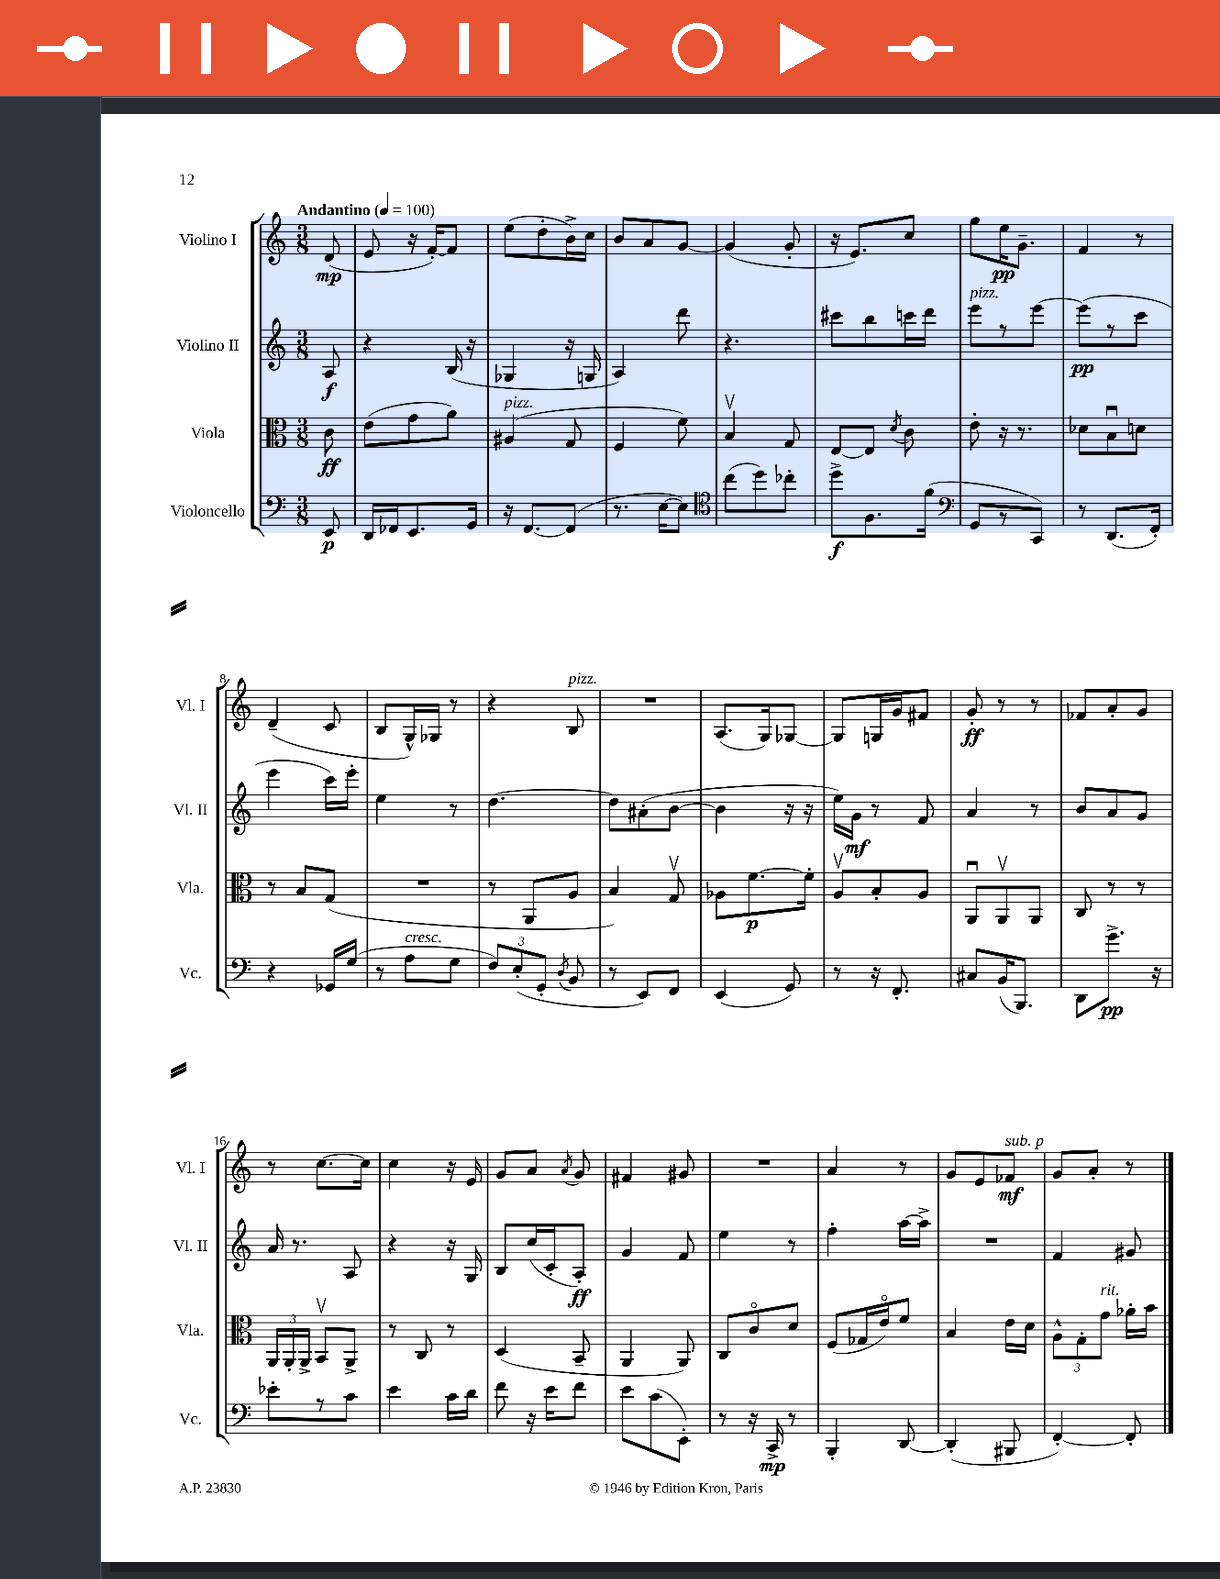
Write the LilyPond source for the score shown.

<<
\new StaffGroup <<
\new Staff = "s0" \with { instrumentName = "Violino I" shortInstrumentName = "Vl. I" } {
    \clef treble \key c \major \numericTimeSignature \time 3/8 \partial 8 \tempo "Andantino" 4 = 100
    \autoBeamOff d'8\mp( |
    e'8 r16 f'16[~-.) f'8] |
    e''8[( d''8-. b'16->) c''16] |
    b'8[ a'8 g'8]~ |
    g'4( g'8-. |
    r16 e'8.[) c''8] |
    g''8[ e''16\pp g'8.]-- |
    f'4 r8 |
    d'4--( c'8 |
    b8[ g16-^) ges16] r8 |
    r4 b8^\markup { \italic "pizz." } |
    R4. |
    a8.[( g16) ges8]~ |
    ges8[ g16 g'16 fis'8] |
    g'8-.\ff r8 r8 |
    fes'8[ a'8-. g'8] |
    r8 c''8.[~ c''16] |
    c''4 r16 e'16 |
    g'8[ a'8] \acciaccatura { a'8 } g'8 |
    fis'4 gis'8 |
    R4. |
    a'4 r8 |
    g'8[ e'8 fes'8]\mf^\markup { \italic "sub. p" } |
    g'8[ a'8]-. r8 \bar "|." |
}
\new Staff = "s1" \with { instrumentName = "Violino II" shortInstrumentName = "Vl. II" } {
    \clef treble \key c \major \numericTimeSignature \time 3/8 \partial 8
    \autoBeamOff a8\f |
    r4 b16( r16 |
    ges4 r16 g16 |
    a4) d'''8 |
    r4. |
    cis'''8[ b''8 c'''16 d'''16] |
    e'''8[^\markup { \italic "pizz." } r8 e'''8]~ |
    e'''8[\pp( r8 c'''8] |
    e'''4 c'''16[) e'''16]-. |
    e''4 r8 |
    d''4.~ |
    d''8[ ais'8-.( b'8]~ |
    b'4 r16 r16 |
    e''16[) g'16]\mf r8 f'8 |
    a'4 r8 |
    b'8[ a'8 g'8] |
    a'16 r8. a8 |
    r4 r16 g16 |
    b8[ c''16( c'16-. a8]-.\ff) |
    g'4 f'8 |
    e''4 r8 |
    f''4-. a''16[~ a''16]-> |
    R4. |
    f'4 gis'8 \bar "|." |
}
\new Staff = "s2" \with { instrumentName = "Viola" shortInstrumentName = "Vla." } {
    \clef alto \key c \major \numericTimeSignature \time 3/8 \partial 8
    \autoBeamOff c'8\ff |
    e'8[( g'8 a'8]) |
    ais4^\markup { \italic "pizz." }( g8 |
    f4 f'8) |
    b4\upbow g8 |
    e8[~ e8] \acciaccatura { d'8 } c'8 |
    e'8-. r16 r8. |
    des'8[ b8\downbow d'8] |
    r8 b8[ g8]( |
    R4. |
    r8 a,8[ a8] |
    b4) g8\upbow |
    aes8[ f'8.~\p f'16]-. |
    a8[\upbow b8-. a8] |
    a,8[\downbow a,8\upbow a,8] |
    c8 r8 r8 |
    \tuplet 3/2 { a,16[ a,16-. a,16]-> } b,8[\upbow a,8]-> |
    r8 c8 r8 |
    d4( b,8-- |
    a,4 a,8) |
    c8[ c'8\flageolet d'8] |
    f8[( ges16 e'16\flageolet) f'8] |
    b4 e'16[ d'16] |
    \tuplet 3/2 { a8[-^ g8-. g'8]^\markup { \italic "rit." } } aes'16[-. b'16] \bar "|." |
}
\new Staff = "s3" \with { instrumentName = "Violoncello" shortInstrumentName = "Vc." } {
    \clef bass \key c \major \numericTimeSignature \time 3/8 \partial 8
    \autoBeamOff e,8\p |
    d,16[ fes,16 e,8. g,16] |
    r16 f,8.[~ f,8]( |
    r8. e16[~ e8]) |
    \clef tenor c''8[( d''8) ces''8]-. |
    d''8[->\f f8. f'16]( |
    \clef bass g,8[ r8 c,8]) |
    r8 d,8.[( f,16]-.) |
    r4 ges,16[ g16]( |
    r8 a8[^\markup { \italic "cresc." } g8] |
    \tuplet 3/2 { f8[) e8-.( g,8]-. } \acciaccatura { d8 } b,8 |
    r8 e,8[) f,8] |
    e,4( g,8) |
    r8 r16 f,8.-. |
    cis8[ b,16( b,,8.]) |
    d,8[ g'8.]->\pp r16 |
    ees'8[-. r8 c'8] |
    e'4 c'16[ d'16] |
    f'8 r16 e'16[ f'8] |
    e'8[ c'8( e,8]-.) |
    r8 r16 c,16->\mp r8 |
    b,,4-. d,8~ |
    d,4-.( bis,,8 |
    f,4~-.) f,8-. \bar "|." |
}
>>
>>
